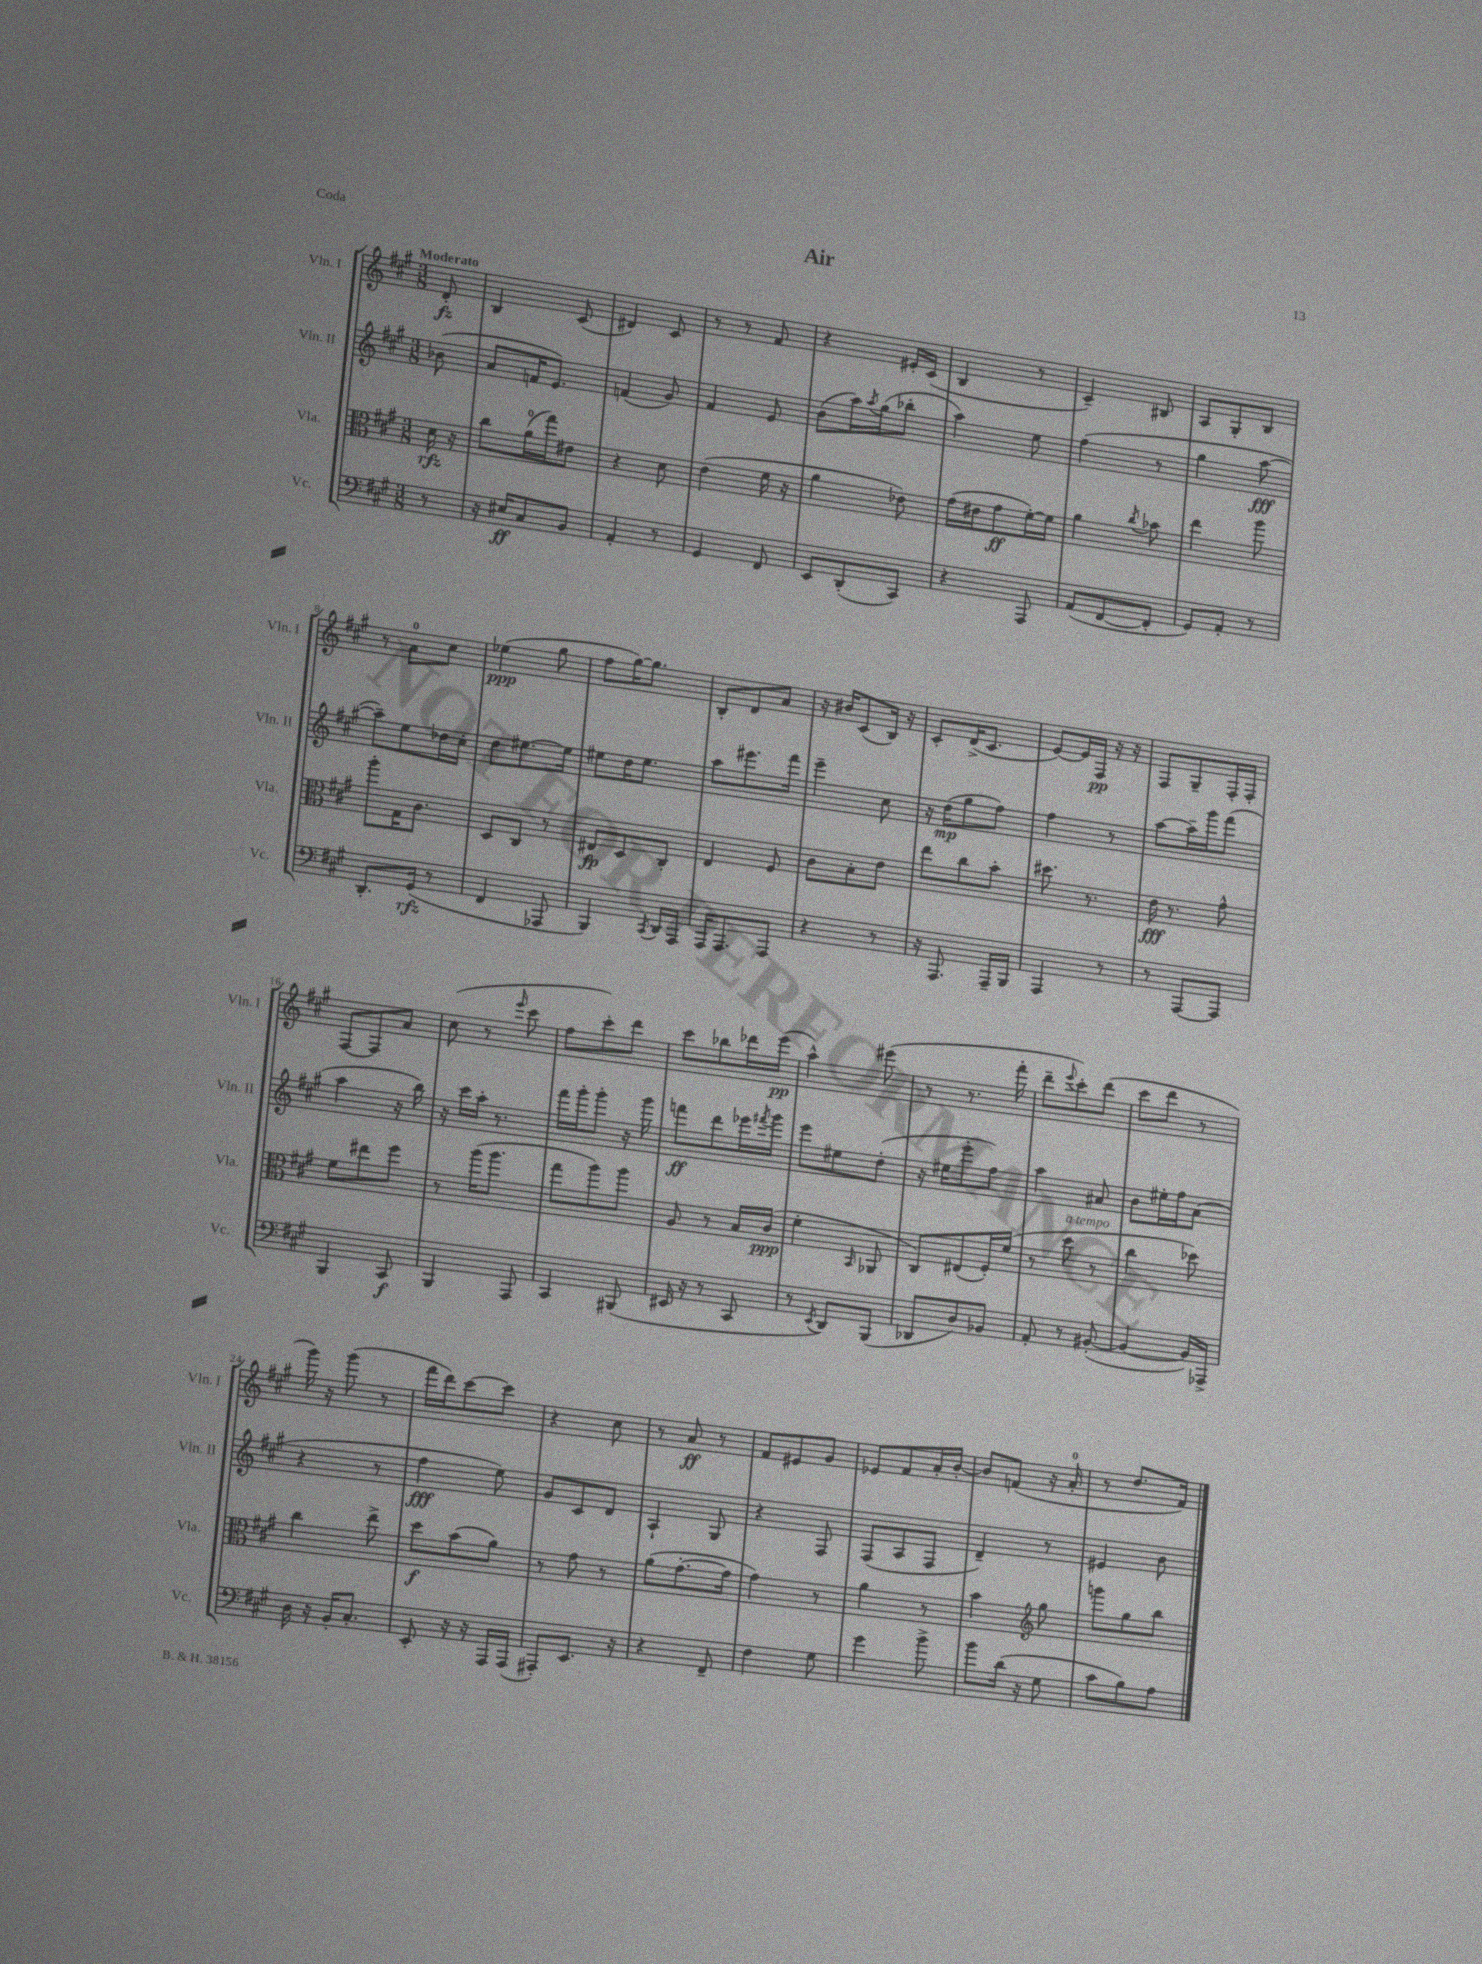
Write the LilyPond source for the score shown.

\header { title = "Air" piece = "Coda" }
<<
\new StaffGroup <<
\new Staff = "s0" \with { instrumentName = "Vln. I" shortInstrumentName = "Vln. I" } {
    \clef treble \key a \major \numericTimeSignature \time 3/8 \partial 8 \tempo "Moderato"
    d'8-.\fz |
    b4 cis'8( |
    dis'4) cis'8 |
    r8 r8 fis'8 |
    r4 eis'16-. cis'16( |
    b4 r8 |
    cis'4--) bis8 |
    a8 gis8-. b8 |
    r8 a'8-0 cis''8 |
    ees''4\ppp( gis''8 |
    fis''8 gis''16~) gis''8. |
    b8-. d'8 a'8 |
    r16 bis'16 cis'8( b16) r16 |
    cis'8-. d'16->( cis'8. |
    e'8~) e'16 fis16\pp r16 r16 |
    fis8 gis8-- fis16-. fis16-. |
    fis8~ fis8 a'8 |
    cis''8( r8 \grace { e'''16 } cis'''8 |
    fis''8 cis'''8-.) d'''8 |
    cis'''8 bes''8 des'''16 e'''16\pp( |
    a''4-^) eis'''8( |
    r8 r8. fis'''16-. |
    d'''8-- \appoggiatura { e'''8 } cis'''8-.) d'''8( |
    cis'''8 d'''8 r8 |
    gis'''16) r16 gis'''8( r8 |
    fis'''16 d'''16) cis'''8~ cis'''8 |
    r4 cis''8 |
    r8 a'8\ff r8 |
    fis'8 eis'8 gis'8 |
    ees'8 fis'8 a'16-. b'16~-. |
    b'8 f'8( r16 a'16-0-. |
    r8 d''8. fis'16) \bar "|." |
}
\new Staff = "s1" \with { instrumentName = "Vln. II" shortInstrumentName = "Vln. II" } {
    \clef treble \key a \major \numericTimeSignature \time 3/8 \partial 8
    bes'8( |
    a'8 f'16 e'8.) |
    f'4( gis'8) |
    fis'4 e'8 |
    b'8( a''16) \acciaccatura { a''8 } gis''16( bes''8-. |
    a''4) e''8 |
    fis''4( r8 |
    gis''4 a''8~\fff |
    a''8--) e''8 des''16 cis''16-. |
    d''8 eis''8.~ eis''16 |
    eis''8 d''16 eis''8. |
    a''8 eis'''8. fis'''16 |
    e'''4-- cis''8 |
    r16 d''16\mp( gis''8 fis''8) |
    fis''4 r8 |
    a''8~ a''16-- gis'''16 fis'''8( |
    a''4 r16 b''16) |
    r16 cis'''16 a''16-. r8. |
    fis'''16 gis'''16-. gis'''8-. r16 gis'''16 |
    f'''8\ff d'''8 ees'''16 \acciaccatura { fis'''8 } gis'''16 |
    e'''8 eis''8 d''8-.( |
    r16 eis''16 e'''8-. fis''8) |
    a''4 ais'8 |
    b'8 eis''16-. fis''16 a'8( |
    r4 r8 |
    fis''4\fff e''8) |
    gis'8 cis'8 d'8 |
    a4-! gis8 |
    r4 fis8 |
    fis8( a8 fis8 |
    d'4--) r8 |
    eis'4 b'8 \bar "|." |
}
\new Staff = "s2" \with { instrumentName = "Vla." shortInstrumentName = "Vla." } {
    \clef alto \key a \major \numericTimeSignature \time 3/8 \partial 8
    d'16\rfz r16 |
    cis''8 a'16-0( gis''16) eis'8 |
    r4 d'8 |
    e'4( fis'16 r16 |
    a'4 ees'8) |
    gis'16( eis'16 gis'8\ff fis'16~-.) fis'16 |
    a'4 \acciaccatura { cis''8 } bes'8 |
    e''4 a''8 |
    a''8-. gis16 cis'8. |
    d8 cis8 r8 |
    eis8\fp d8 cis8-. |
    e4 fis8 |
    cis'8 b8-. e'8 |
    e''8 cis''8 b'8-. |
    dis''8. r8. |
    e'16\fff r8. gis'8-^ |
    fis'8 eis''8 fis''8 |
    r8 a''16( a''8. |
    gis''8 a''8) a''8 |
    a8 r8 b16 cis'16\ppp( |
    fis'4-. \grace { b,16 } aes,8 |
    cis8) eis8( fis16-.) fis'16( |
    r8 d''8^\markup { \italic "a tempo" } r8 |
    cis''4 des''8) |
    cis''4 e''8-> |
    d''8\f b'8( a'8) |
    r8 gis'8 r8 |
    a'8( gis'8.~-. gis'16 |
    gis'4) r8 |
    a'4 r8 |
    b'4 \clef treble gis''8 |
    g'''8 gis''8 b''8 \bar "|." |
}
\new Staff = "s3" \with { instrumentName = "Vc." shortInstrumentName = "Vc." } {
    \clef bass \key a \major \numericTimeSignature \time 3/8 \partial 8
    r8 |
    r16 eis16\ff cis8 b,8 |
    a,4-. r8 |
    gis,4 fis,8 |
    e,8 d,8-.( cis,8) |
    r4 a,,8 |
    a,8( fis,8~ fis,8-. |
    gis,8) a,8-. r8 |
    d,8.-. gis,16\rfz( r8 |
    fis,4 aes,,8 |
    b,,4) \acciaccatura { cis,8 } d,16 a,,16 |
    a,,16 a,,8. a,,8 |
    r4 r8 |
    r16 a,,8. a,,16-- b,,16 |
    a,,4 r8 |
    r8 a,,8~ a,,8 |
    b,,4 cis,8\f |
    b,,4 a,,8 |
    cis,4 bis,,8( |
    eis,16 r16 r8 cis,8 |
    r8 \acciaccatura { e,8 } d,8) b,,8( |
    des,8 d8) bes,8 |
    a,8-. r8 bis,8~-.( |
    bis,4~ bis,16) aes,,16-> |
    d16 r16 b,16-. cis8.-. |
    e,8-. r16 r16 a,,16 a,,16( |
    ais,,8-.) e,8. r16 |
    r4 fis,8-- |
    fis4 gis8 |
    gis'4 b'8-> |
    b'8 d'16( r16 gis8 |
    cis'8 b8) a8 \bar "|." |
}
>>
>>
